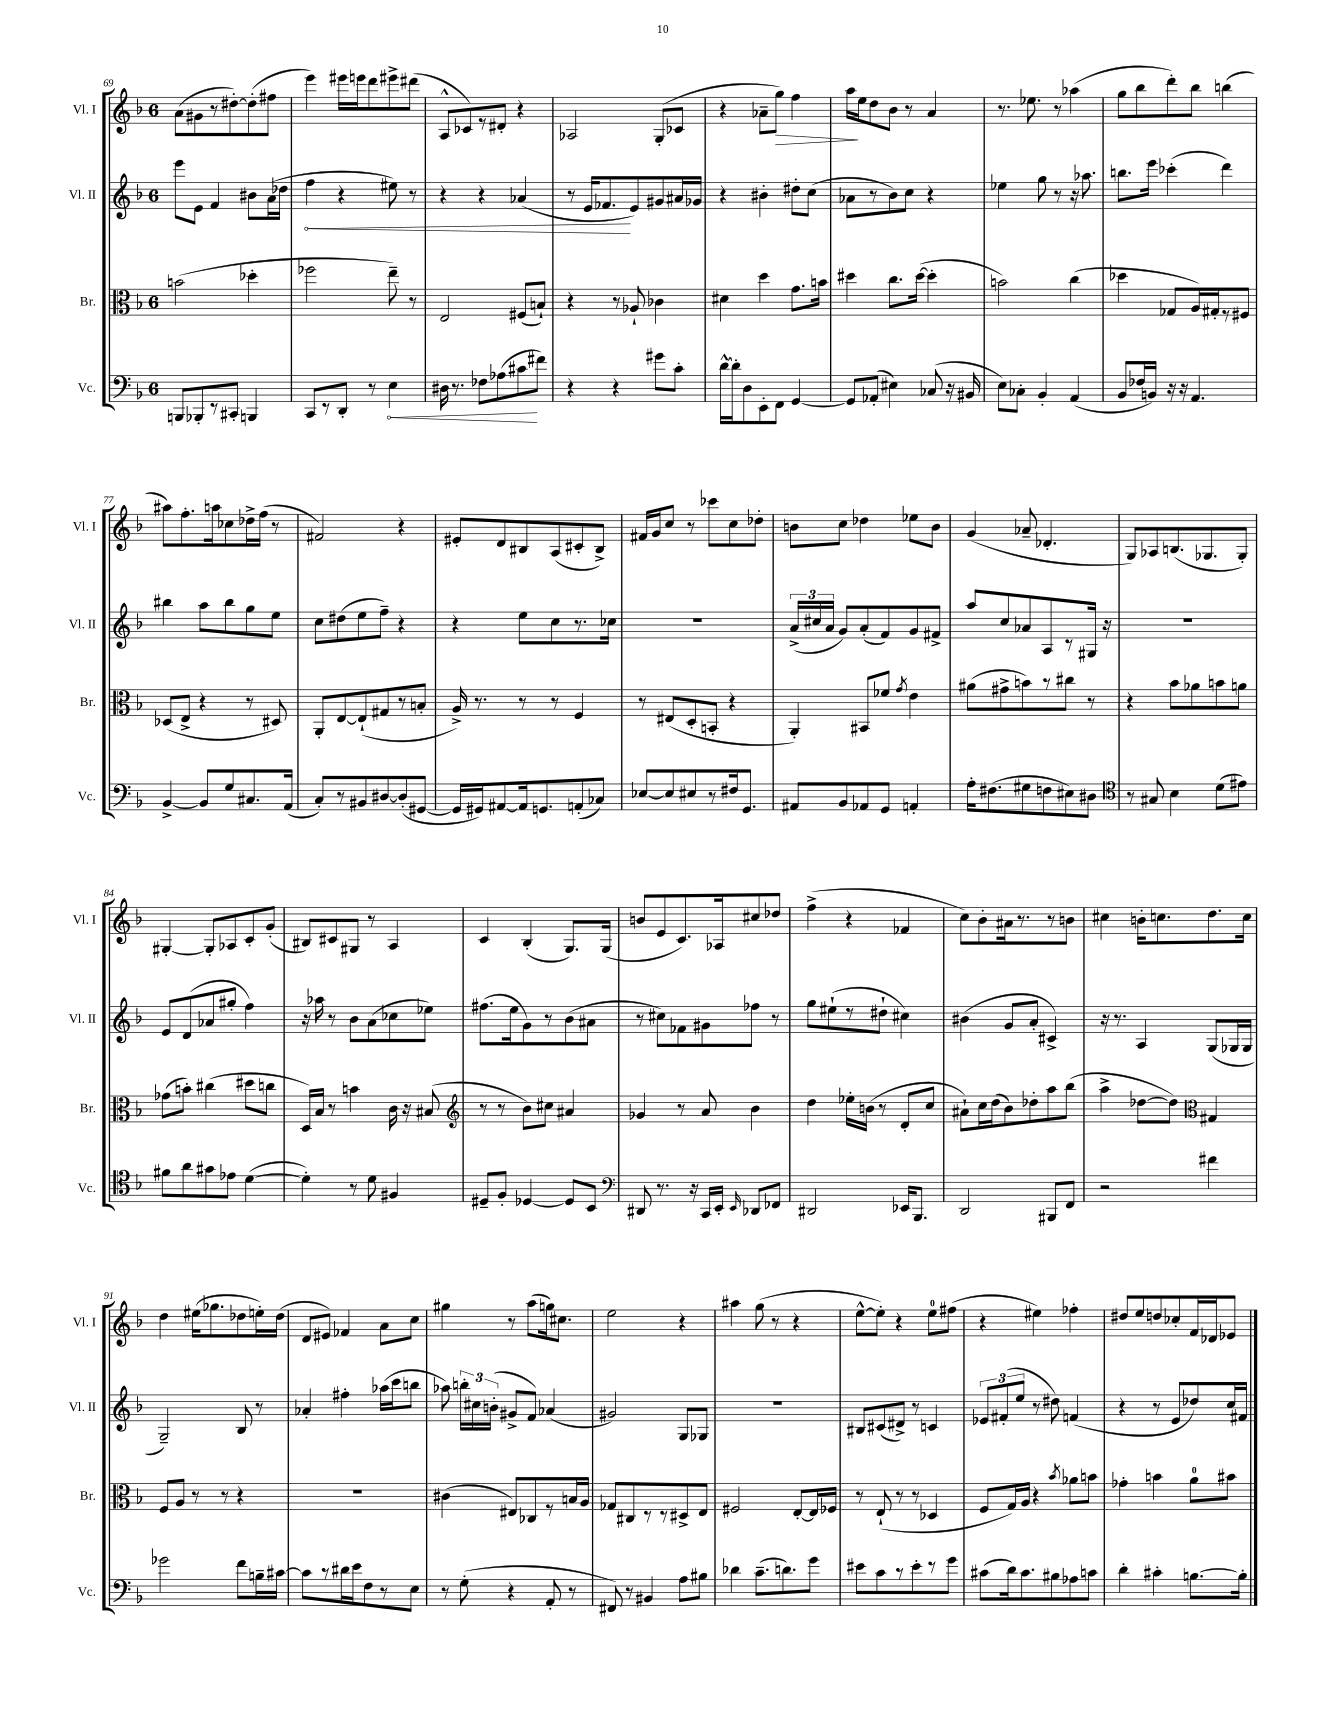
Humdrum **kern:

**kern	**kern	**kern	**kern
*staff4	*staff3	*staff2	*staff1
*clefF4	*clefC3	*clefG2	*clefG2
*k[b-]	*k[b-]	*k[b-]	*k[b-]
*M6/8	*M6/8	*M6/8	*M6/8
8BBB/L	(2b\	8eee\L	(8a\L
8BBB-'/	.	8e\J	8g#\
8r	.	4f/	8r
8CC#'/J	.	.	[8dd#'\)
4BBB/	4dd-'\	8b#\L	(8dd#'\]
.	.	(16a\L	8ff#\J
.	.	16dd-\JJ	.
=	=	=	=
8CC/L	2ff-\	4ff\	4eee\)
8r	.	.	.
8DD'/J	.	4r	16eee#\LL
.	.	.	16eee\J
8r	.	.	8ddd\
4E\	8ee~\)	8ee#\)	8eee#^\
.	8r	8r	(8ddd#\J
=	=	=	=
16D#\	2E/	4r	8A^^/L
8.r	.	.	.
.	.	.	8c-/)
8F-\L	.	4r	8r
(8A-\	.	.	8d#'/J
8c#\	(8F#/L	(4a-/	4r
8f#\J)	8B`/J)	.	.
=	=	=	=
4r	4r	8r	2A-/
.	.	16e/LK	.
.	.	8.f-/	.
4r	8r	.	.
.	8A-`/	8e/)	.
8g#\L	4c-\	8g#/	(8G'/L
8c'\J	.	16a#/L	8c-/J
.	.	16g-/JJ	.
=	=	=	=
[16d^^\LL	4d#\	4r	4r
16d'\]J	.	.	.
8D\	.	.	.
8EE'\	4dd\	4b#'\	8a-~\L
8FF\J	.	.	8gg\J)
[4GG/	8.g\L	8dd#'\L	4ff\
.	.	(8cc\J	.
.	16b\Jk	.	.
=	=	=	=
8GG/]L	4dd#\	8a-\L	16aa\LL
.	.	.	16ee\J
(8AA-'/J	.	8r	8dd\
4E#\)	8.cc\L	8b-\)	8b-\J
.	.	8cc\J	8r
.	([16dd#\Jk	.	.
(8C-/	4dd#'\]	4r	4a/
16r	.	.	.
16BB#/	.	.	.
=	=	=	=
8E\L)	2b\)	4ee-\	8.r
8C-'\J	.	.	.
.	.	.	8.ee-\
4BB-'/	.	8gg\	.
.	.	8r	8r
(4AA/	(4cc\	16r	(4aa-\
.	.	8.aa-\	.
=	=	=	=
8BB-/L	4dd-\	8.bb\L	8gg\L
16F-/L	.	.	8bb-\
16BB/JJ)	.	16eee\Jk	.
16r	8G-/L	(4ccc-'\	8ddd'\)
16r	.	.	.
4.AA/	16A/L)	.	8bb-\J
.	16G#'/J	.	.
.	8r	4ddd\)	(4bb\
.	8F#/J	.	.
=	=	=	=
[4BB-^/	(8D-/L	4bb#\	8aa#\L)
.	8E^/J	.	8.ff'\
8BB-/]L	4r	8aa\L	.
.	.	.	16aa\k
8G/	.	8bb#\	8cc-\
8.C#/	8r	8gg\	16dd-^\L
.	.	.	(16ff\JJ
.	8D#/)	8ee\J	8r
(16AA/Jk	.	.	.
=	=	=	=
8C'/L)	8AA'/L	8cc\L	2f#/)
8r	[8E/	(8dd#\	.
8BB#/	(8E`/]	8ee\	.
[8D#/	8G#/	8ff~\J)	.
(8D#'/]	8r	4r	4r
[8GG#/J	8B'/J	.	.
=	=	=	=
16GG#/]LL	16A^/)	4r	8e#'/L
16GG#/J)	8.r	.	.
[8AA#/	.	.	8d/
16AA#/]k	8r	8ee\L	8B#/
8.GG/	.	.	.
.	8r	8cc\	(8A/
(8AA'/	4F/	8.r	8c#'/
8C-/J)	.	.	8B#^/J)
.	.	16cc-\Jk	.
=	=	=	=
[8E-/L	8r	2.r	16f#/LL
.	.	.	16g/J
8E-/]	(8E#/L	.	8cc/J
8E#/	8D'/	.	8r
8r	8BB'/J	.	8ccc-\L
16F#/k	4r	.	8cc\
8.GG/J	.	.	.
.	.	.	8dd-'\J
=	=	=	=
8AA#/L	4AA'/)	(24a^/LL	8b\L
.	.	24cc#/	.
.	.	24a/JJ	.
8BB-/	.	8g/L)	8cc\J
8AA-/	8BB#/L	(8a'/	4dd-\
8GG/J	8f-/J	8f/)	.
.	8qg/	.	.
4AA'/	4e\	8g/	8ee-\L
.	.	8f#^/J	8b\J
=	=	=	=
16A'\LK	(8a#\L	8aa/L	(4g/
(8.F#\	.	.	.
.	8g#^\	8cc/	.
8G#\	8b\)	8a-/	8a-~/
8F\	8r	8A/	4.d-'/
8E#\)	8cc#\J	8r	.
8D#\J	8r	16G#/Jk	.
.	.	16r	.
=	=	=	=
*clefC4	*	*	*
8r	4r	2.r	8G/L)
8G#/	.	.	8A-/
4B-\	8b-\L	.	(8.B/
.	8a-\	.	.
.	.	.	8.G-/
(8d\L	8b\	.	.
8e#\J)	8a\J	.	8G-'/J)
=	=	=	=
8f#\L	(8g-\L	8e/L	[4G#'/
8a\	8b'\J)	(8d/	.
8g#\	(4cc#\	8a-/	8G#'/]L
8e-\J	.	8gg#'/J	8A-/
([4d\	8dd#\L	4ff\)	8c'/
.	8cc\J	.	(8g'/J
=	=	=	=
4d'\])	16D/LL)	16r	8B#/L)
.	16B-/JJ	16aa-\	.
.	8r	8r	8c#/
8r	4b\	8b-\L	8G#/J
8d\	.	(8a\	8r
4F#/	16c\	8cc-\	4A/
.	16r	.	.
.	(8B#/	8ee-\J)	.
=	=	=	=
*	*clefG2	*	*
8D#~/L	8r	(8.ff#\L	4c/
8F'/J	8r	.	.
.	.	16ee\k	.
[4D-/	8b-\L)	8g\)	(4B-'/
.	8cc#\J	8r	.
8D-/]L	4a#/	(8b-\	8.G/L)
8BB-/J	.	8a#\J	.
.	.	.	(16G/Jk
=	=	=	=
*clefF4	*	*	*
8DD#/	4g-/	8r	8b/L
8.r	.	8cc#\L)	8e/
.	8r	8f-\	8.c/)
16r	.	.	.
16CC/LL	8a/	8g#\	.
16EE'/JJ	.	.	16A-/k
16qqEE/	.	.	.
8DD-/L	4b-\	8ff-\J	8cc#/
8FF-/J	.	8r	8dd-/J
=	=	=	=
2DD#/	4dd\	8gg\L	(4ff^\
.	.	(8ee#`\	.
.	16ee-'\LL	8r	4r
.	(16b\JJ	.	.
.	8r	8dd#`\J	.
16EE-/LK	8d'/L	4cc#\)	4f-/
8.BBB-/J	.	.	.
.	8cc/J	.	.
=	=	=	=
2DD/	8a#`\L)	(4b#\	8cc\L)
.	16cc\L	.	8b-'\
.	(16dd\J	.	.
.	8b-\)	8g/L	16a#\k
.	.	.	8.r
.	8dd-'\	8a'/J	.
8BBB#/L	8aa\	4c#^/)	8r
8FF/J	(8bb-\J	.	8b\J
=	=	=	=
2r	4aa^\	16r	4cc#\
.	.	8.r	.
.	[8dd-\L	4A/	16b'\LK
.	.	.	8.cc\
.	8dd-\]J)	.	.
*	*clefC3	*	*
4f#\	4G#/	(8G/L	8.dd\
.	.	16G-/L	.
.	.	16G-/JJ	16cc\Jk
=	=	=	=
2g-\	8F/L	2G~/)	4dd\
.	8A/J	.	.
.	8r	.	(16ee#\LK
.	.	.	8.gg-\
.	8r	.	.
8f\L	4r	8B-/	8dd-\
16B~\L	.	8r	16ee'\L)
[16c#\JJ	.	.	(16dd-\JJ
=	=	=	=
8c#\]L	2.r	4a-'/	8d/L
8r	.	.	8e#/J)
16d#\L	.	4ff#'\	4f-/
16e\J	.	.	.
8F\	.	.	.
8r	.	(16aa-\LL	8a\L
.	.	16ccc\J	.
8E\J	.	8bb\J	8cc\J
=	=	=	=
8r	(4c#\	8aa-\)	4gg#\
(8G'\	.	24bb'\LL	.
.	.	24cc#\	.
.	.	(24b'\JJ	.
4r	8E#/L)	8g#^/L	8r
.	8C-/	8f/J)	(8aa\L
8AA'/	8r	(4a-/	16gg\k)
.	.	.	8.cc#\J
8r	16B/L	.	.
.	16A/JJ	.	.
=	=	=	=
8FF#/)	8G-/L	2g#/)	2ee\
8r	8C#/	.	.
4BB#/	8r	.	.
.	8r	.	.
8A\L	8D#^/	8G/L	4r
8B#\J	8E/J	8G-/J	.
=	=	=	=
4d-\	2F#/	2.r	4aa#\
(8.c~\L	.	.	(8gg\
.	.	.	8r
8.d\)	.	.	.
.	[8E'/L	.	4r
8g\J	16E/]L	.	.
.	16F-/JJ	.	.
=	=	=	=
8e#\L	8r	8B#/L	[8ee^^\L
8c\	(8E`/	(8c#/	8ee'\]J)
8r	8r	8d#^/J)	4r
8e#'\	8r	8r	.
8r	4D-/	4c/	8ee\L
8g\J	.	.	(8ff#\J
=	=	=	=
(8c#\L	8F/L	12e-/L	4r
.	.	(12f#'/	.
16d\k)	16G/L)	.	.
.	.	12ee/J	.
8.c#\	16A/JJ	.	.
.	4r	8r	4ee#\)
8B#\	.	8dd#\)	.
.	8qb-/	.	.
8A-\	8a-\L	(4f/	4ff-'\
8c\J	8b\J	.	.
=	=	=	=
4d'\	4g-'\	4r	8dd#/L
.	.	.	8ee/
4c#'\	4b\	8r	8dd/
.	.	8e/L	8cc-'/
[8.B\L	8a\L	8dd-/)	16f/L
.	.	.	16d-/J
.	8b#\J	16cc/L	8e-/J
16B'\]Jk	.	16f#/JJ	.
==	==	==	==
*-	*-	*-	*-
